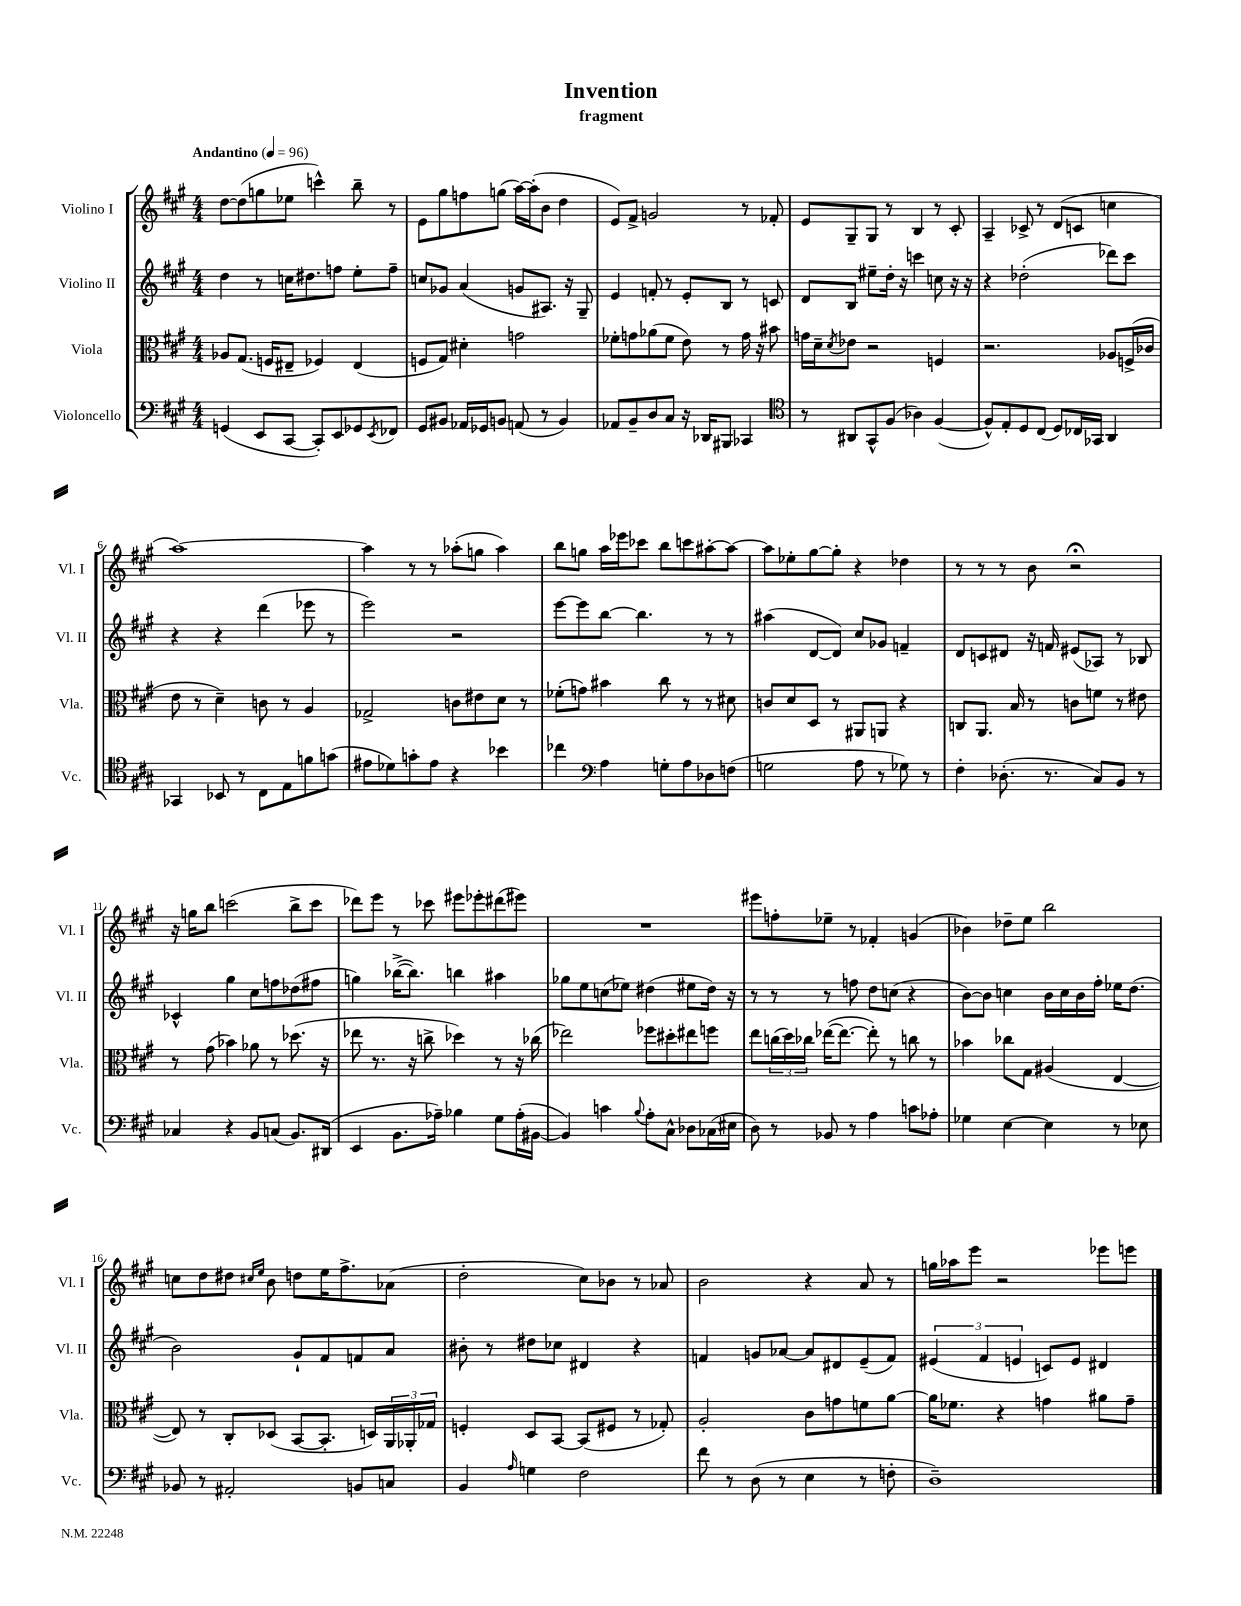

**kern	**kern	**kern	**kern
*staff4	*staff3	*staff2	*staff1
*clefF4	*clefC3	*clefG2	*clefG2
*k[f#c#g#]	*k[f#c#g#]	*k[f#c#g#]	*k[f#c#g#]
*M4/4	*M4/4	*M4/4	*M4/4
*MM96	*MM96	*MM96	*MM96
(4GG	8A-	4dd	[8dd
.	(8.G#	.	(8dd]
8EE	.	8r	8gg
.	16F	.	.
[8CC#	8E#~	16cc	8ee-
.	.	8.dd#	.
8CC#'])	4F-)	.	4ccc^^)
8EE	.	8ff	.
8GG-	(4E#	8ee'	8bb~
8qEE	.	.	.
8FF-	.	8ff~	8r
=	=	=	=
8GG#	8F	8cc	8e
8BB#	8G#)	8g-	8gg#
16AA-	4d#'	(4a	8ff
16GG-	.	.	.
8BB	.	.	(8gg
(8AA	2g	8g	[16aa)
.	.	.	(16aa']
8r	.	8.A#)	8b
4BB)	.	.	4dd
.	.	16r	.
.	.	8G#~	.
=	=	=	=
8AA-	8f-'	4e	8e)
8BB~	8g	.	8f#^
8D	(8a-	8f'	2g
8C#	8f-	8r	.
16r	8e)	8e'	.
16DD-	.	.	.
8BBB#	8r	8B	.
4CC-	16g	8r	8r
.	16r	.	.
.	8b#	8c	8f-'
=	=	=	=
*clefC4	*	*	*
8r	16g	8d	8e
.	16d~	.	.
.	8qd	.	.
8AA#	8e-	8B	8G#~
8GG#^^	2r	8ee#~	8G#
(8F#	.	16dd'	8r
.	.	16r	.
4A-)	.	4ccc	4B
([4F#	4F	8cc	8r
.	.	16r	8c#'
.	.	16r	.
=	=	=	=
8F#^^])	2.r	4r	4A~
8E'	.	.	.
8D	.	(2dd-'	8c-^
(8C#	.	.	8r
8D)	.	.	(8d
16C-	.	.	8c
16GG-	.	.	.
4AA	8A-	8ddd-)	4cc
.	(16F^	8ccc#	.
.	16c-	.	.
=	=	=	=
4GG-	8e	4r	[1aa)
.	8r	.	.
8BB-	4d~)	4r	.
8r	.	.	.
8C#	8c	(4ddd	.
8E	8r	.	.
8f	4A	8eee-	.
(8g	.	8r	.
=	=	=	=
8e#	2G-^	2eee)	4aa]
8d-)	.	.	.
8g'	.	.	8r
8e#	.	.	8r
4r	8c	2r	(8aa-'
.	8e#	.	8gg
4b-	8d	.	4aa-)
.	8r	.	.
=	=	=	=
4cc-	(8f-'	[8eee	8bb
.	8g)	8eee]	8gg
*clefF4	*	*	*
4A	4b#	[8bb	16aa
.	.	.	16eee-
.	.	4.bb]	8ccc-
8G'	8cc#	.	8bb
8A	8r	.	8ccc
8D-	8r	8r	[8aa#'
(8F	8d#	8r	8aa#_
=	=	=	=
2G	8c	(4aa#	8aa#]
.	8d	.	8ee-'
.	8D	[8d	[8gg#
.	8r	8d])	8gg#']
8A	8AA#	8cc#	4r
8r	8AA	8g-	.
8G-)	4r	4f~	4dd-
8r	.	.	.
=	=	=	=
4F#'	8C	8d	8r
.	8.AA	8c	8r
(8.D-'	.	8d#	8r
.	16B	.	.
.	8r	16r	8b
8.r	.	16f	.
.	8c	(8e#	2r;
8C#)	8f	8A-)	.
8BB	8r	8r	.
8r	8e#	8B-	.
=	=	=	=
4C-	8r	4c-^^	16r
.	.	.	16gg
.	(8g#	.	8bb
4r	4b-)	4gg#	(2ccc
8BB	8a-	8cc#	.
(8C	8r	8ff	.
8.BB)	(8.dd-	(8dd-	8bb^
.	.	8ff#	8ccc
(16DD#	16r	.	.
=	=	=	=
4EE	8ee-	4gg)	8ddd-)
.	8.r	.	8eee
8.BB	.	([16bb-^	8r
.	16r	8.bb-])	.
.	8cc^	.	8ccc-
16A-~)	.	.	.
4B-	4dd-)	4bb	8eee#
.	.	.	8eee-'
8G#	8r	4aa#	(8ddd#
(16A-'	16r	.	8eee#)
[16BB#	(16cc-	.	.
=	=	=	=
4BB#])	2ee-)	8gg-	1r
.	.	8ee	.
4c	.	(8cc	.
.	.	8ee-)	.
8qqB	.	.	.
8A'	8ff-	(4dd#	.
8C#^^	8dd#'	.	.
8D-	8ee#	8ee#	.
(16C-	8ff	16dd#)	.
16E#	.	16r	.
=	=	=	=
8D)	8ee	8r	8eee#
8r	(24cc	8r	8ff'
.	24dd)	.	.
.	24cc-	.	.
8BB-	([16ee-	8r	8ee-~
.	8.ee-_	.	.
8r	.	8ff	8r
4A	8ee-'])	8dd	4f-'
.	8r	(8cc	.
8c	8cc	4r	(4g
8A-'	8r	.	.
=	=	=	=
4G-	4b-	[8b)	4b-)
.	.	8b]	.
[4E	8cc-	4cc	8dd-~
.	8G#	.	8ee
4E]	(4A#	16b	2bb
.	.	16cc	.
.	.	16b	.
.	.	16ff#'	.
8r	[4E	16ee-	.
.	.	(8.dd	.
8E-	.	.	.
=	=	=	=
8BB-	8E])	2b)	8cc
8r	8r	.	8dd
2AA#'	8C#'	.	8dd#
.	.	.	16qqcc#
.	.	.	16qqee
.	(8D-	.	8b
.	[8BB	8g#`	8dd
.	8.BB']	8f#	16ee
.	.	.	8.ff#^
8BB	.	8f	.
.	16D)	.	.
8C	24AA	8a	(8a-
.	24AA-'	.	.
.	24G-	.	.
=	=	=	=
4BB	4F'	8b#'	2dd'
.	.	8r	.
16qqA	.	.	.
4G	8D	8dd#	.
.	[8BB	8cc-	.
2F#	(8BB]	4d#	8cc#)
.	8F#	.	8b-
.	8r	4r	8r
.	8G-')	.	8a-
=	=	=	=
8f#	2A'	4f	2b
8r	.	.	.
(8D	.	8g	.
8r	.	[8a-	.
4E	8c#	8a-]	4r
.	8g	8d#	.
8r	8f	(8e~	8a
8F'	[8a	8f)	8r
=	=	=	=
1D~)	16a]	(6e#	16gg
.	8.f-	.	16aa-
.	.	.	8eee
.	.	6f#	.
.	4r	.	2r
.	.	6e	.
.	4g	8c)	.
.	.	8e	.
.	8a#	4d#	8eee-
.	8g~	.	8eee
==	==	==	==
*-	*-	*-	*-
